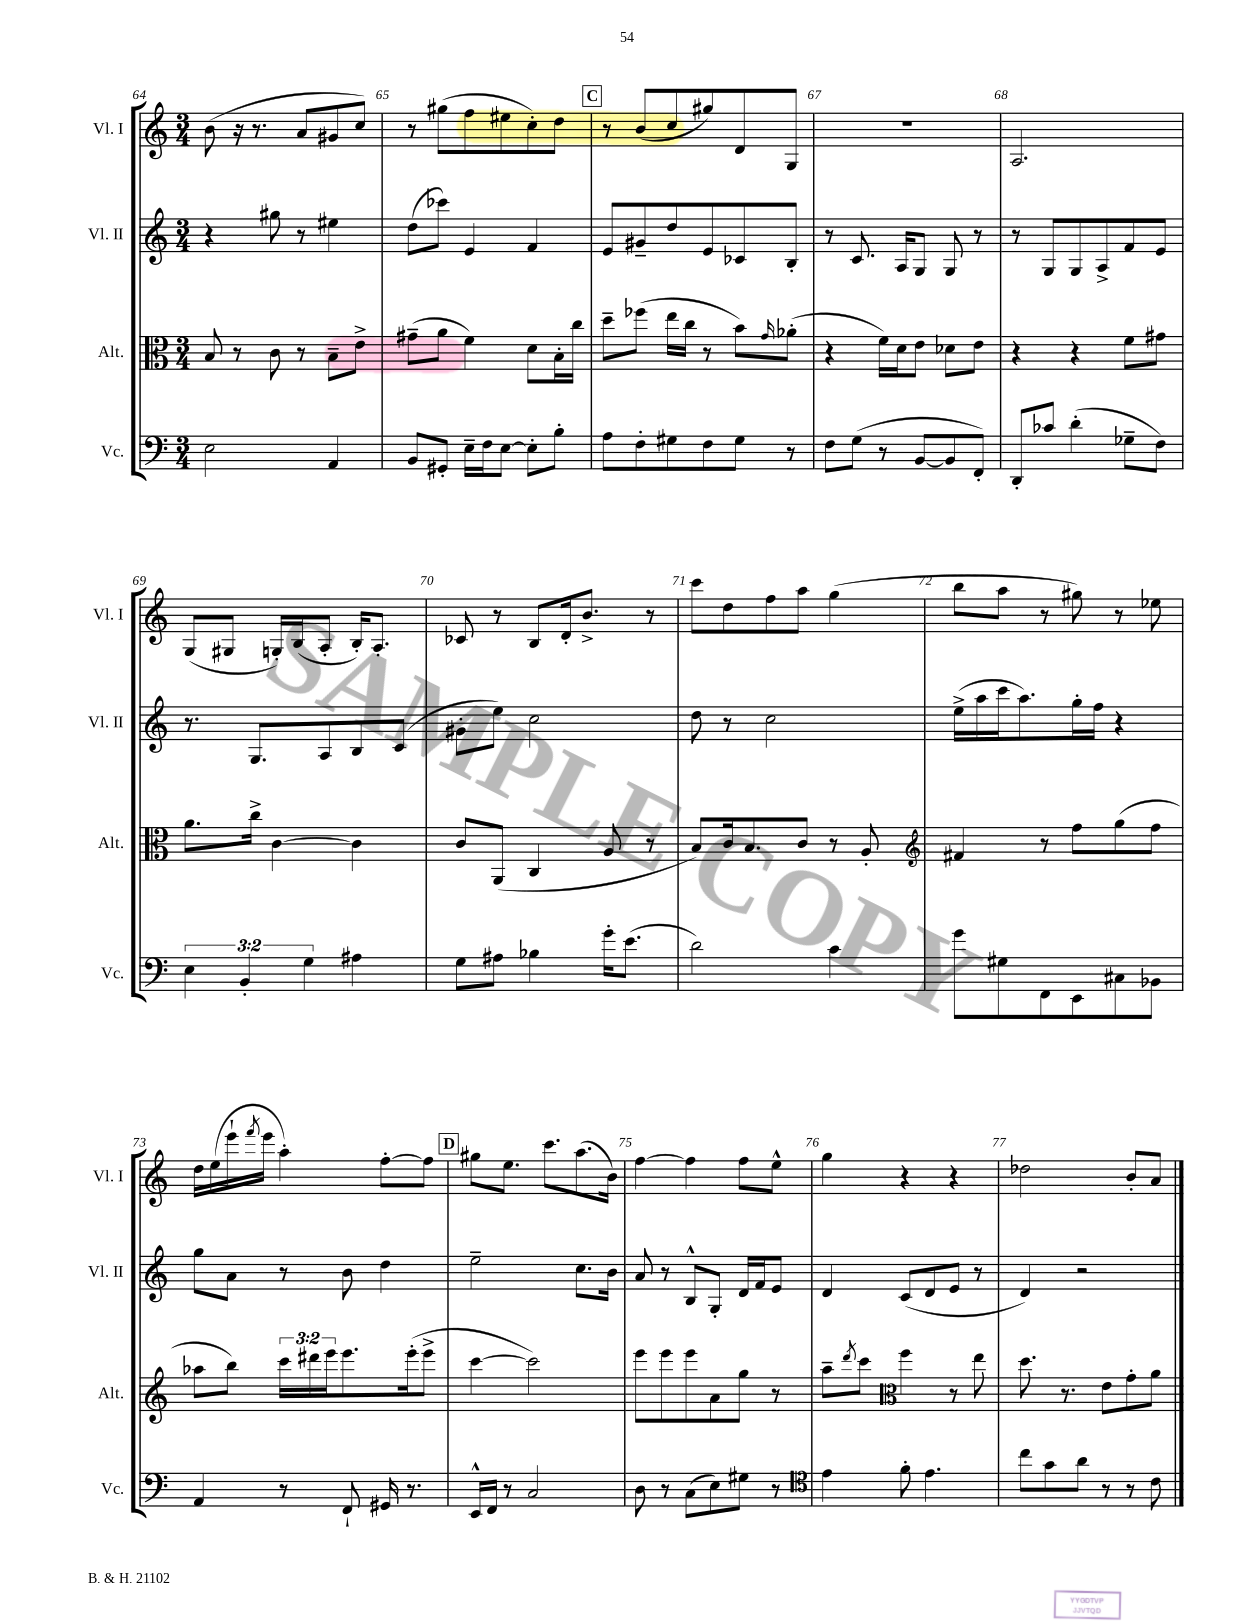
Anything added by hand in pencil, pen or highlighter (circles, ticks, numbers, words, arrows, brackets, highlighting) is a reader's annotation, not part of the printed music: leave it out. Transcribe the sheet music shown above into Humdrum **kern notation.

**kern	**kern	**kern	**kern
*staff4	*staff3	*staff2	*staff1
*clefF4	*clefC3	*clefG2	*clefG2
*k[]	*k[]	*k[]	*k[]
*M3/4	*M3/4	*M3/4	*M3/4
2E\	8B/	4r	(8b\
.	8r	.	16r
.	.	.	8.r
.	8c\	8gg#\	.
.	8r	8r	8a/L
4AA/	8B~\L	4ee#\	8g#/
.	8e^\J	.	8cc/J)
=	=	=	=
8BB/L	(8g#~\L	(8dd\L	8r
8GG#'/J	8a\J	8ccc-\J)	(8gg#\L
16E~\LL	4f\)	4e/	8ff\
16F\J	.	.	.
[8E\J	.	.	8ee#\
8E'\]L	8d\L	4f/	8cc'\)
8B'\J	16B'\L	.	8dd\J
.	16cc\JJ	.	.
=	=	=	=
8A\L	8dd~\L	8e/L	8r
8F'\	(8ff-\J	8g#~/	(8b/L
8G#\	16ee\LL	8dd/	8cc/
.	16cc\JJ	.	.
8F\	8r	8e/	8gg#/)
8G#\J	8b\L)	8c-/	8d/
.	16qqg/	.	.
8r	(8a-'\J	8B'/J	8G/J
=	=	=	=
8F\L	4r	8r	2.r
(8G\J	.	8.c/	.
8r	16f\LL)	.	.
.	16d\J	16A/LK	.
[8BB/L	8e\J	8G/J	.
8BB/]	8d-\L	8G/	.
8FF'/J)	8e\J	8r	.
=	=	=	=
8DD'/L	4r	8r	2.A/
8c-/J	.	8G/L	.
(4d'\	4r	8G/	.
.	.	8A^/	.
8G-~\L	8f\L	8f/	.
8F\J)	8g#\J	8e/J	.
=	=	=	=
6E\	8.a\L	8.r	(8G/L
.	.	.	8G#/J
6BB'/	.	.	.
.	16cc^\Jk	8.G/L	.
.	[4c\	.	16G'/LL)
.	.	.	(16B/J
6G\	.	.	.
.	.	8A/	8A'/J
4A#\	4c\]	8B/	16B'/LK)
.	.	.	8.A'/J
.	.	(8c/J	.
=	=	=	=
8G\L	8c/L	8g#'\L	8c-/
8A#\J	(8AA/J	8ee\J)	8r
4B-\	4C/	2cc\	8B/L
.	.	.	16d'/k
.	.	.	8.b^/J
16g'\LK	8A/	.	.
(8.e\J	.	.	.
.	8r	.	8r
=	=	=	=
2d\)	8B/L)	8dd\	8ccc\L
.	16c/k	8r	8dd\
.	8.B/	.	.
.	.	2cc\	8ff\
.	8c/J	.	8aa\J
4c\	8r	.	(4gg\
.	8A'/	.	.
=	=	=	=
*	*clefG2	*	*
8g\L	4f#/	(16ee^\LL	8bb\L
.	.	16aa\	.
8G#\	.	16ccc\J	8aa\J
.	.	8.aa\)	.
8FF\	8r	.	8r
8EE\	8ff\L	16gg'\L	8gg#\)
.	.	16ff\JJ	.
8C#\	(8gg\	4r	8r
8BB-\J	8ff\J	.	8ee-\
=	=	=	=
4AA/	8aa-\L	8gg\L	16dd\LL
.	.	.	(16ee\
.	8bb\J)	8a\J	16eee`\
.	.	.	8qfff/
.	.	.	16eee\JJ
8r	24ccc\LL	8r	4aa'\)
.	24ddd#\	.	.
.	24eee\J	.	.
8FF`/	8.eee\	8b\	.
16GG#/	.	4dd\	[8ff'\L
8.r	(16eee'\k	.	.
.	8eee^\J	.	8ff\]J
=	=	=	=
16EE^^/LL	[4ccc\	2ee~\	8gg#\L
16FF/JJ	.	.	.
8r	.	.	8.ee\J
2C/	2ccc\])	.	.
.	.	.	8.ccc\L
.	.	8.cc\L	(8.aa\
.	.	16b\Jk	16b\Jk)
=	=	=	=
8D\	8eee\L	8a/	[4ff\
8r	8eee\	8r	.
(8C\L	8eee\	8B^^/L	4ff\]
8E\)	8a\	8G'/J	.
8G#\J	8gg\J	16d/LL	8ff\L
.	.	16f/J	.
8r	8r	8e/J	8ee^^\J
=	=	=	=
*clefC4	*	*	*
4e\	8aa~\L	4d/	4gg\
.	8qddd/	.	.
.	8ccc\J	.	.
*	*clefC3	*	*
8f'\	4ff\	(8c/L	4r
4.e\	.	8d/	.
.	8r	8e/J	4r
.	8ee\	8r	.
=	=	=	=
8cc\L	8.dd\	4d/)	2dd-\
8g\	.	.	.
.	8.r	.	.
8a\J	.	2r	.
8r	8e\L	.	.
8r	8g'\	.	8b'/L
8c\	8a\J	.	8a/J
==	==	==	==
*-	*-	*-	*-
